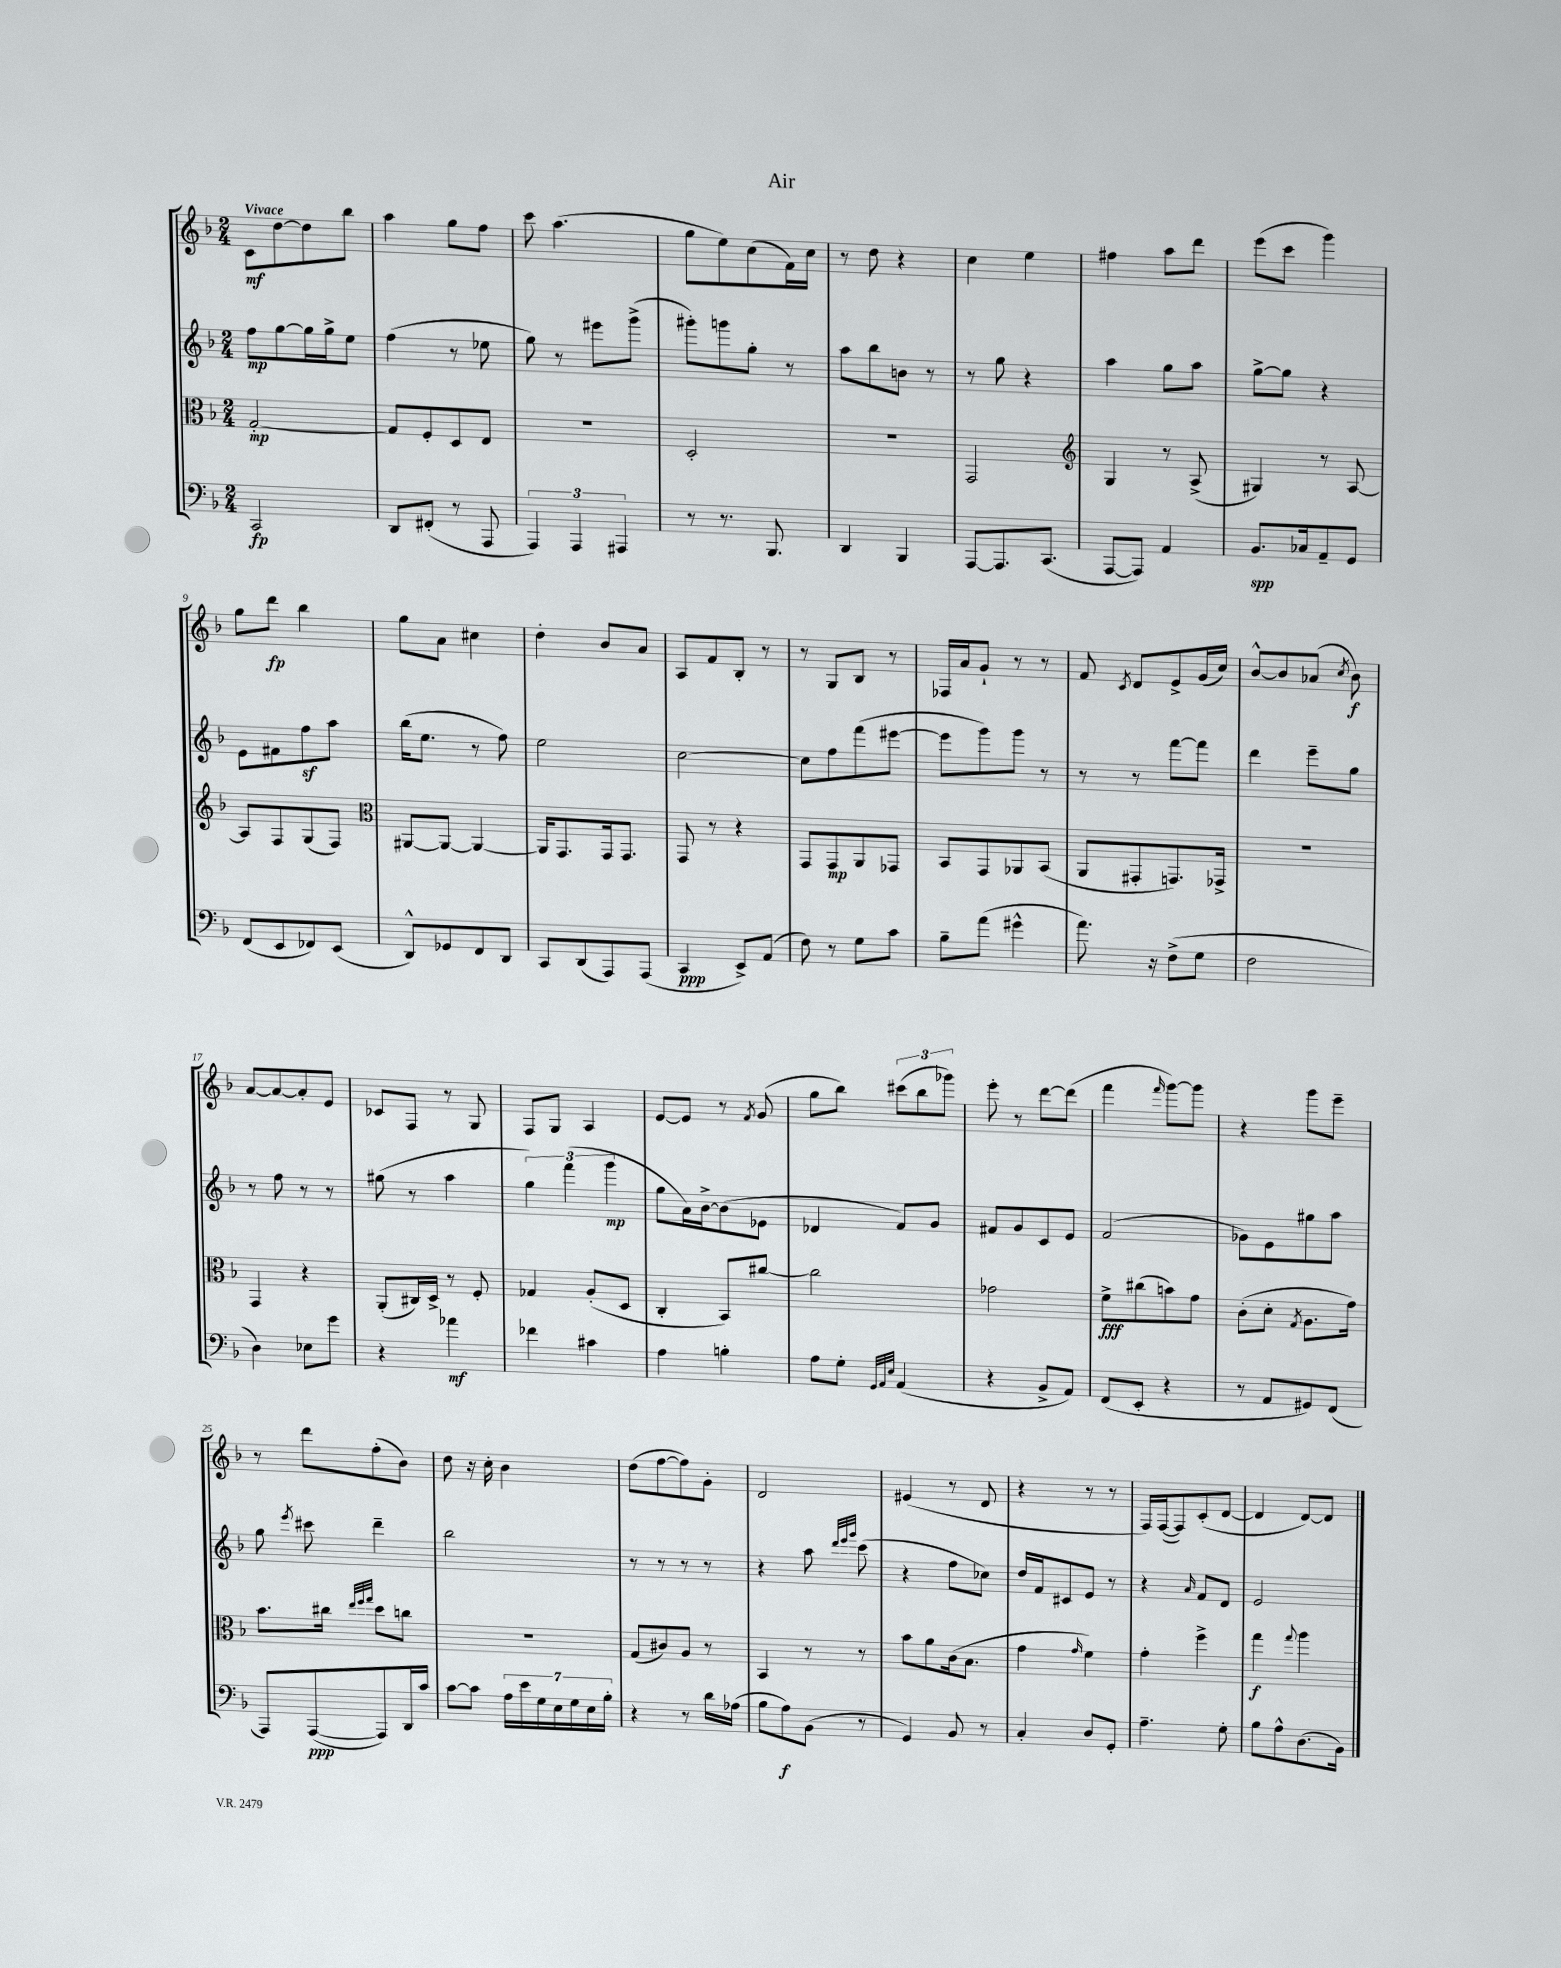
\header { title = "Air" }
<<
\new StaffGroup <<
\new Staff = "s0" {
    \clef treble \key f \major \numericTimeSignature \time 2/4 \tempo "Vivace"
    \autoBeamOff c'8[\mf d''8~ d''8 bes''8] |
    a''4 g''8[ f''8] |
    c'''8 a''4.( |
    g''8[ e''8) c''8( f'16) c''16] |
    r8 d''8 r4 |
    c''4 e''4 |
    fis''4 a''8[ d'''8] |
    e'''8[( c'''8] g'''4) |
    g''8[ d'''8]\fp bes''4 |
    g''8[ a'8] cis''4 |
    d''4-. bes'8[ a'8] |
    a8[ f'8 bes8]-. r8 |
    r8 g8[ bes8] r8 |
    fes16[ a'16 g'8]-! r8 r8 |
    f'8 \acciaccatura { c'8 } d'8[ e'8-> g'16( c''16]) |
    bes'8[~-^ bes'8 aes'8]( \acciaccatura { c''8 } bes'8\f) |
    a'8[~ a'8~ a'8-. e'8] |
    ces'8[ f8] r8 g8 |
    f8[ g8] a4 |
    e'8[~ e'8] r8 \acciaccatura { f'8 } g'8( |
    g''8[ bes''8]) \tuplet 3/2 { cis'''8[( bes''8 ges'''8]) } |
    e'''8-. r8 d'''8[~ d'''8]( |
    f'''4 \grace { f'''16 } g'''8[~) g'''8] |
    r4 g'''8[ e'''8]-- |
    r8 d'''8[ f''8-.( bes'8]) |
    d''8 r16 c''16-. bes'4 |
    d''8[( f''8~ f''8) g'8]-. |
    d'2 |
    eis'4( r8 d'8 |
    r4 r8 r8 |
    f16[) f16~( f8) c'8-.( d'8]~ |
    d'4 d'8[~) d'8] \bar "|." |
}
\new Staff = "s1" {
    \clef treble \key f \major \numericTimeSignature \time 2/4
    \autoBeamOff f''8[\mp g''8~ g''16 g''16-> e''8] |
    f''4( r8 ees''8 |
    g''8) r8 eis'''8[ g'''8]->( |
    gis'''8[-.) g'''8 g''8]-. r8 |
    a''8[ bes''8 b'8] r8 |
    r8 g''8 r4 |
    a''4 g''8[ a''8] |
    g''8[~-> g''8] r4 |
    e'8[ fis'8 f''8\sf a''8] |
    bes''16[( e''8.] r8 f''8) |
    e''2 |
    c''2~ |
    c''8[ f''8 f'''8( eis'''8]~ |
    eis'''8[ g'''8) g'''8] r8 |
    r8 r8 f'''8[~ f'''8] |
    d'''4 e'''8[-- g''8] |
    r8 f''8 r8 r8 |
    gis''8( r8 a''4 |
    \tuplet 3/2 { g''4) f'''4( g'''4\mp } |
    g''8[ a'16) bes'16~-> bes'8( ees'8] |
    des'4 f'8[) g'8] |
    fis'8[ g'8 c'8 e'8] |
    f'2( |
    ges'8[) e'8 gis''8 a''8] |
    g''8 \acciaccatura { e'''8 } cis'''8 d'''4-- |
    bes''2 |
    r8 r8 r8 r8 |
    r4 a''8 \grace { d'''32[ e'''32 g'''32] } c'''8( |
    r4 f''8[ ces''8]) |
    d''16[ f'16 cis'8 e'8] r8 |
    r4 \grace { a'16 } f'8[ d'8] |
    e'2 \bar "|." |
}
\new Staff = "s2" {
    \clef alto \key f \major \numericTimeSignature \time 2/4
    \autoBeamOff g2~-.\mp |
    g8[ f8-. d8 e8] |
    r2 |
    d2-. |
    R2 |
    g,2 |
    \clef treble g4 r8 a8->( |
    gis4) r8 a8~ |
    a8[ f8 g8( f8]) |
    \clef alto ais,8[~ ais,8]~ ais,4~ |
    ais,16[ g,8. g,16 g,8.] |
    g,8 r8 r4 |
    g,8[ g,8\mp a,8 ges,8] |
    bes,8[ g,8 aes,8 bes,8]( |
    a,8[ gis,8-. g,8.) ges,16]-> |
    R2 |
    g,4 r4 |
    a,8[-.( cis16) d16]-> r8 f8-. |
    ges4 a8[-.( d8] |
    c4-. bes,8[) cis''8]~ |
    cis''2 |
    ges'2 |
    f'8[->\fff cis''8( b'8) g'8] |
    c'8[-.( d'8]-. \acciaccatura { g8 } a8.[ g'16]) |
    bes'8.[ cis''16] \grace { e''32[ f''32 g''32] } d''8[ c''8] |
    R2 |
    g8[( cis'8) a8] r8 |
    bes,4 r8 r8 |
    bes'8[ a'8 c'16( bes8.] |
    g'4 \grace { g'16 } f'4) |
    g'4-. f''4-> |
    g''4\f \appoggiatura { g''8 } a''4 \bar "|." |
}
\new Staff = "s3" {
    \clef bass \key f \major \numericTimeSignature \time 2/4
    \autoBeamOff c,2\fp |
    d,8[ fis,8]-.( r8 a,,8 |
    \tuplet 3/2 { a,,4) a,,4 ais,,4 } |
    r8 r8. bes,,8. |
    d,4 bes,,4 |
    a,,8[~ a,,8. c,8.]( |
    a,,8[~ a,,8]) a,4 |
    bes,8.[\spp ces16 a,8-- g,8] |
    f,8[( e,8 fes,8) e,8]( |
    d,8[-^) ges,8 f,8 d,8] |
    c,8[ d,8( a,,8) a,,8]( |
    c,4\ppp e,8[->) a,8]( |
    f8) r8 g8[ c'8] |
    bes8[-- a'8]( gis'4-^ |
    a'8.) r16 f8[->( g8] |
    f2 |
    d4) ees8[ g'8] |
    r4 aes'4\mf |
    fes'4 cis'4 |
    a4 b4-. |
    a8[ g8]-. \grace { g,32[ a,32 e32] } a,4( |
    r4 bes,8[-> a,8]) |
    f,8[( e,8]-. r4 |
    r8 a,8[ gis,8) f,8]( |
    a,,8[) a,,8~\ppp( a,,8) d,16 c'16] |
    c'8[~ c'8] \tuplet 7/4 { a16[ e'16 g16 e16 g16 e16 bes16]-. } |
    r4 r8 d'16[ aes16]( |
    bes8[ a8\f) bes,8]( r8 |
    g,4) bes,8 r8 |
    c4-. d8[ g,8]-. |
    a4.-- g8-. |
    bes8[ a8-^ d8.( bes,16]) \bar "|." |
}
>>
>>
